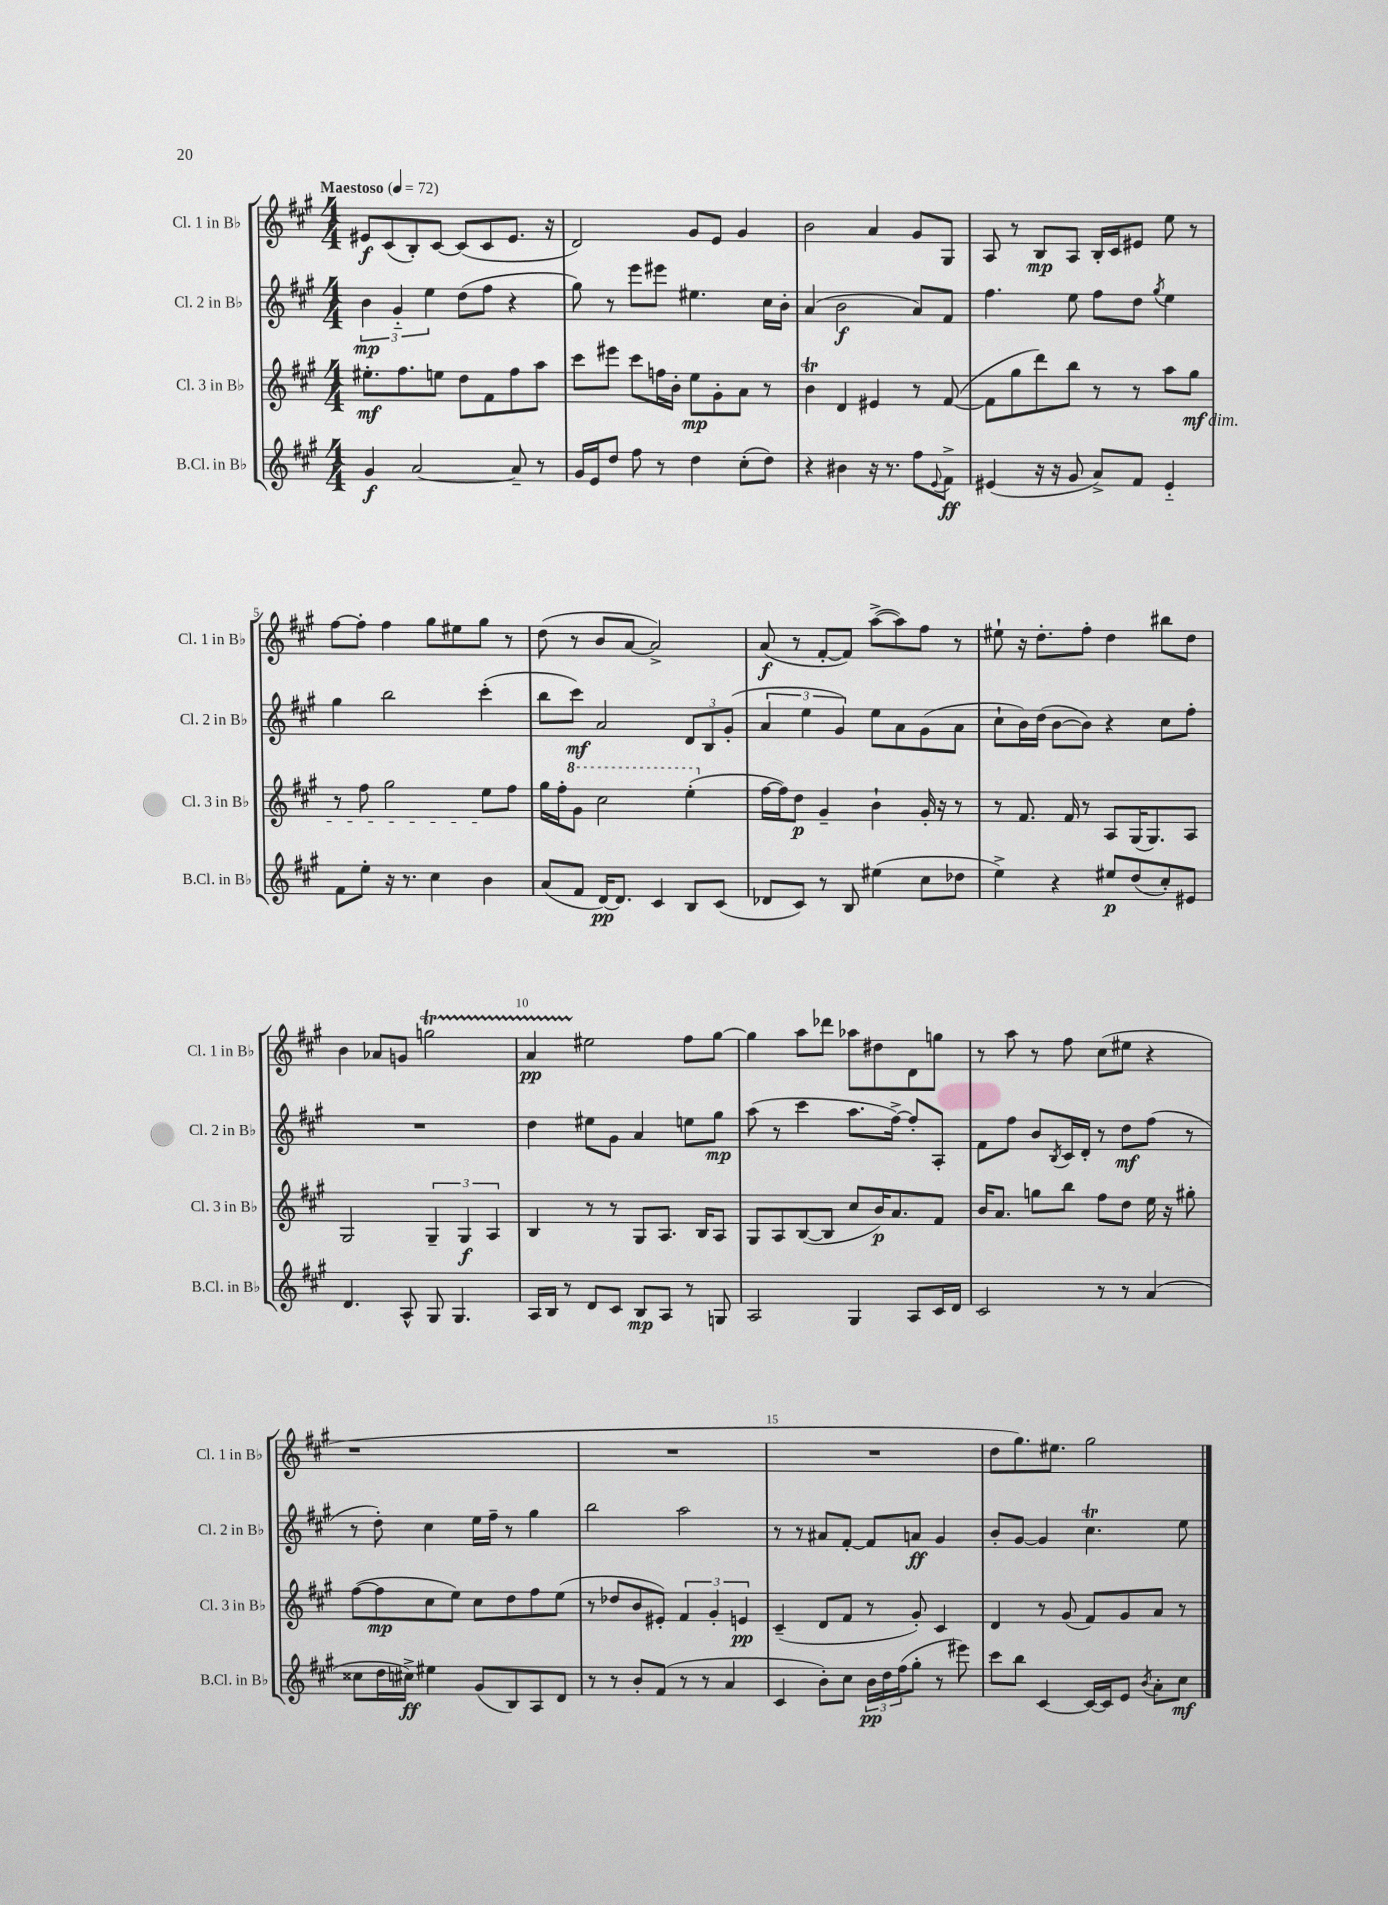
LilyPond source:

<<
\new StaffGroup <<
\new Staff = "s0" \with { instrumentName = "Cl. 1 in Bb" shortInstrumentName = "Cl. 1 in Bb" } {
    \clef treble \key a \major \numericTimeSignature \time 4/4 \tempo "Maestoso" 4 = 72
    eis'8\f cis'8( b8-.) cis'8~ cis'8( cis'8 eis'8. r16 |
    d'2) gis'8 e'8 gis'4 |
    b'2 a'4 gis'8 gis8 |
    a8 r8 b8\mp a8 b16-. cis'16 eis'8 e''8 r8 |
    fis''8~ fis''8-. fis''4 gis''8 eis''8 gis''8 r8 |
    d''8( r8 b'8 a'8~ a'2->) |
    a'8\f( r8 fis'8~-. fis'8) a''8~->( a''8) fis''8 r8 |
    eis''8-! r16 d''8.-. fis''8-. d''4 bis''8 d''8 |
    b'4 aes'8 g'8 g''2\startTrillSpan |
    a'4\pp eis''2\stopTrillSpan fis''8 gis''8~ |
    gis''4 a''8 des'''8 aes''8 dis''8 d'8 g''8 |
    r8 a''8 r8 fis''8 cis''8( eis''8 r4 |
    r1 |
    R1 |
    R1 |
    d''8 gis''8.) eis''8. gis''2 \bar "|." |
}
\new Staff = "s1" \with { instrumentName = "Cl. 2 in Bb" shortInstrumentName = "Cl. 2 in Bb" } {
    \clef treble \key a \major \numericTimeSignature \time 4/4
    \tuplet 3/2 { b'4\mp gis'4-_ e''4 } d''8( fis''8 r4 |
    gis''8) r8 e'''8 eis'''8 eis''4. cis''16 b'16-. |
    a'4( b'2\f a'8) fis'8 |
    fis''4. e''8 fis''8 d''8 \acciaccatura { gis''8 } e''4 |
    gis''4 b''2 cis'''4-.( |
    b''8 cis'''8\mf) a'2 \tuplet 3/2 { d'8 b8 gis'8-.( } |
    \tuplet 3/2 { a'4 e''4 gis'4) } e''8 a'8 gis'8( a'8 |
    cis''8-! b'16) d''16( b'8~ b'8) r4 cis''8 fis''8-. |
    R1 |
    d''4 eis''8 gis'8 a'4 e''8 gis''8\mp |
    a''8( r8 cis'''4 a''8. fis''16~->) fis''8-. a8-. |
    fis'8 fis''8 b'8 \acciaccatura { b8 } cis'16 d'16-. r8 d''8\mf fis''8( r8 |
    r8 d''8-.) cis''4 e''16 fis''16-- r8 gis''4 |
    b''2 a''2 |
    r8 r8 ais'8 fis'8~-. fis'8 a'8\ff gis'4 |
    b'8-. gis'8~ gis'4 cis''4.\trill e''8 \bar "|." |
}
\new Staff = "s2" \with { instrumentName = "Cl. 3 in Bb" shortInstrumentName = "Cl. 3 in Bb" } {
    \clef treble \key a \major \numericTimeSignature \time 4/4
    eis''8.-.\mf fis''8. e''8 d''8 fis'8 fis''8 a''8 |
    cis'''8 eis'''8 cis'''8 f''16 b'16-. e''8\mp gis'8-. a'8 r8 |
    b'4\trill d'4 eis'4 r8 fis'8~( |
    fis'8 gis''8 d'''8) b''8 r8 r8 a''8 gis''8\mf\dim |
    r8 fis''8 gis''2 e''8\! fis''8 |
    gis''16 fis''16-. \ottava #1 gis''8 cis'''2 e'''4-.( \ottava #0 |
    fis''16~ fis''16) d''8\p gis'4-- b'4-! gis'16-. r16 r8 |
    r8 fis'8. fis'16 r8 a8 gis16( gis8.) a8 |
    gis2 \tuplet 3/2 { gis4-- gis4\f a4 } |
    b4 r8 r8 gis8 a8. b16 a8 |
    gis8 a8 b8~( b8 cis''8 b'16\p) a'8. fis'8 |
    b'16 a'8. g''8 b''8 fis''8 d''8 e''16 r16 gis''8-. |
    fis''8~( fis''8\mp cis''8 e''8) cis''8 d''8 fis''8 e''8( |
    r8 des''8 b'8 eis'8-.) \tuplet 3/2 { fis'4 gis'4-. e'4\pp } |
    cis'4--( d'8 fis'8 r8 gis'8-.) cis'4 |
    d'4 r8 gis'8( fis'8) gis'8 a'8 r8 \bar "|." |
}
\new Staff = "s3" \with { instrumentName = "B.Cl. in Bb" shortInstrumentName = "B.Cl. in Bb" } {
    \clef treble \key a \major \numericTimeSignature \time 4/4
    gis'4\f a'2~ a'8-- r8 |
    gis'16 e'16 d''8 fis''8 r8 d''4 cis''8-.( d''8) |
    r4 bis'4 r16 r8. fis''8 \appoggiatura { e'8 } fis'8->\ff |
    eis'4( r16 r16 gis'8 a'8->) fis'8 eis'4-_ |
    fis'8 e''8-. r16 r8. cis''4 b'4 |
    a'8( fis'8 d'16~\pp) d'8. cis'4 b8 cis'8( |
    des'8 cis'8) r8 b8 eis''4( cis''8 des''8 |
    e''4->) r4 eis''8\p d''8( cis''8-.) eis'8 |
    d'4. a8-^ gis8 gis4. |
    a16 b16 r8 d'8 cis'8 b8\mp a8 r8 g8 |
    a2 gis4 a8 cis'16 d'16 |
    cis'2 r8 r8 a'4( |
    cisis''8 d''16 cis''16->\ff) eis''4 gis'8( b8) a8 d'8 |
    r8 r8 b'8-. fis'8( r8 r8 a'4 |
    cis'4 b'8-.) cis''8 \tuplet 3/2 { b'16\pp d''16 fis''16( } gis''8-. r8 eis'''8) |
    cis'''8 b''8 cis'4~ cis'16~ cis'16 e'8 \acciaccatura { b'8 } a'8-. cis''8\mf \bar "|." |
}
>>
>>
\layout { \context { \Score \override BarNumber.break-visibility = ##(#f #t #t) barNumberVisibility = #(every-nth-bar-number-visible 5) } }
